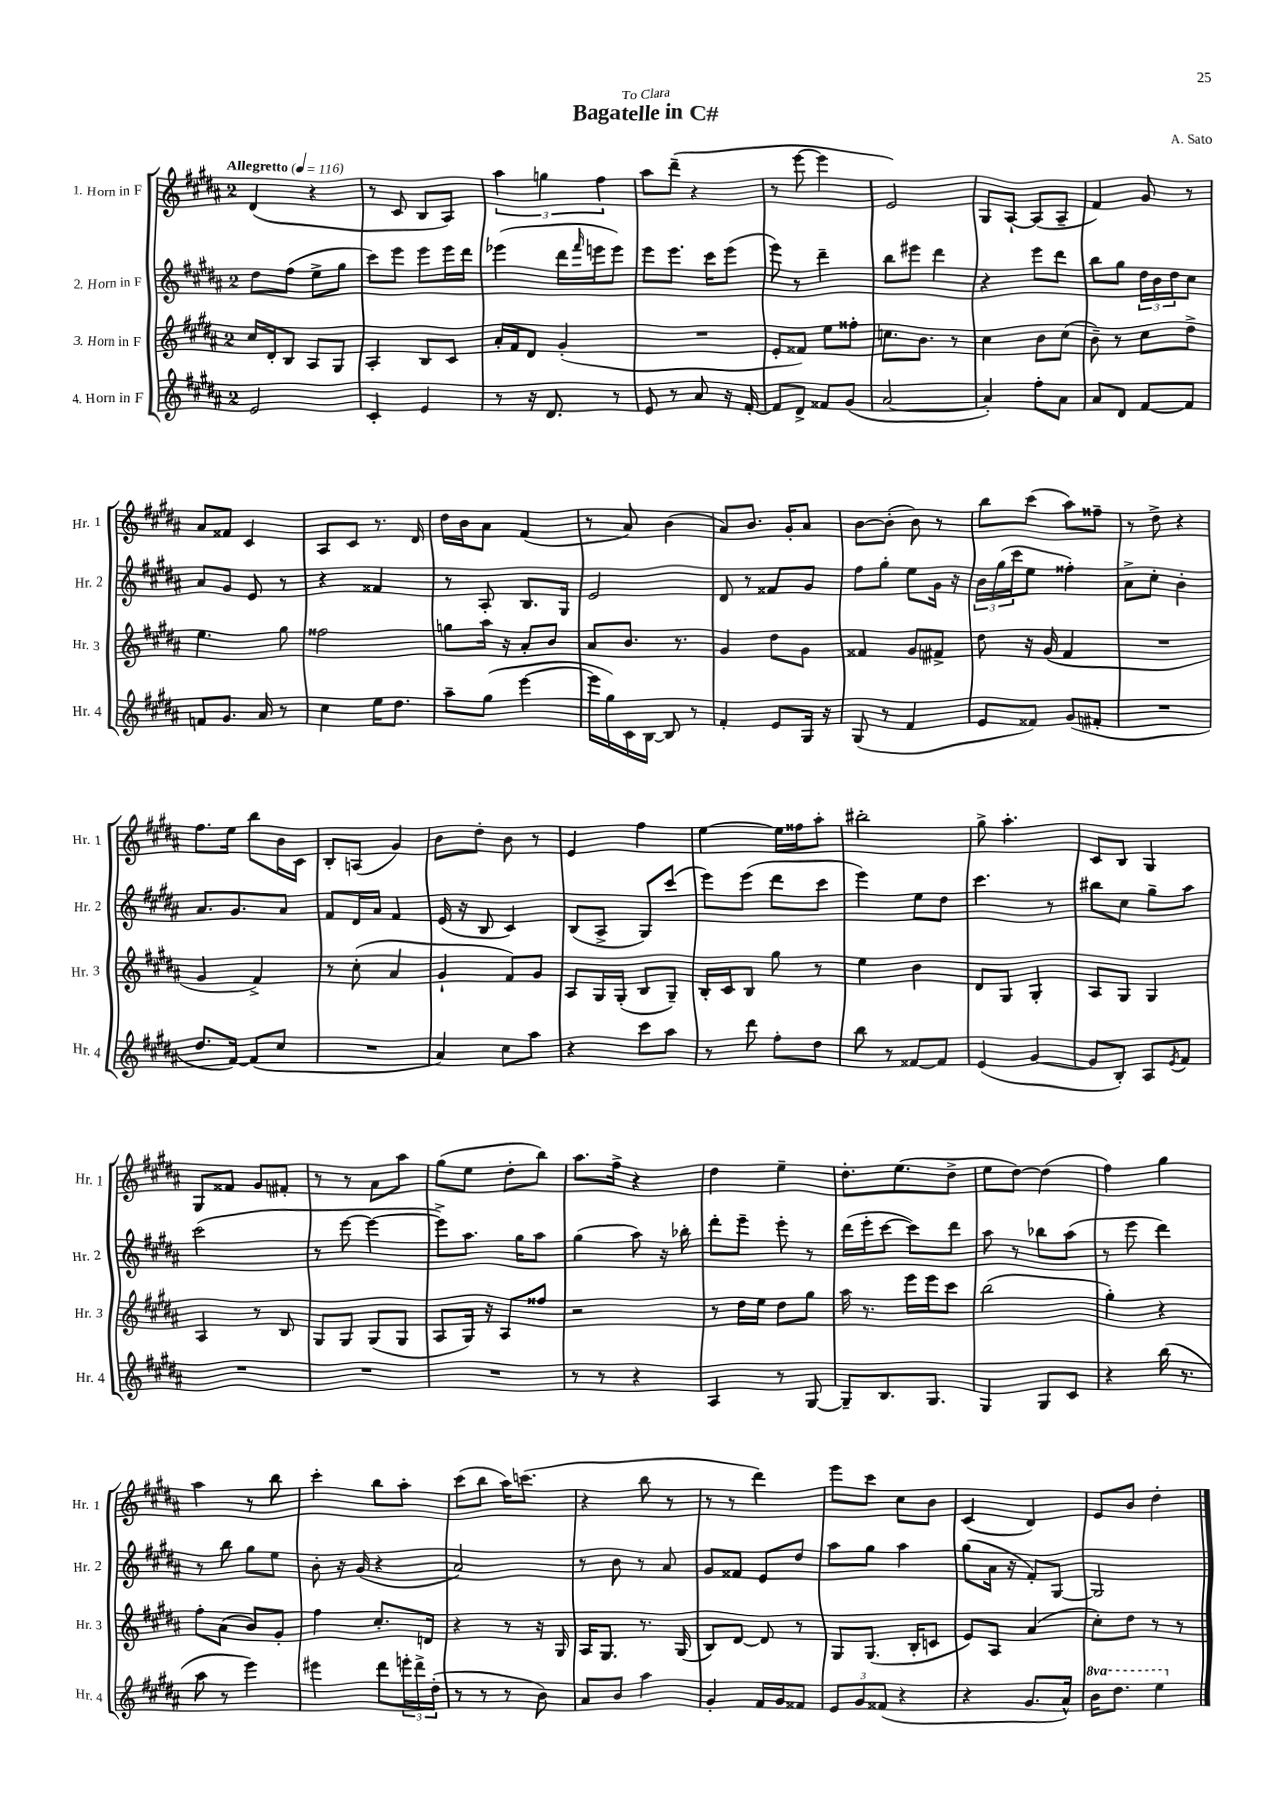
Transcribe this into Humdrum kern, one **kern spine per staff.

**kern	**kern	**kern	**kern
*staff4	*staff3	*staff2	*staff1
*clefG2	*clefG2	*clefG2	*clefG2
*k[f#c#g#d#a#]	*k[f#c#g#d#a#]	*k[f#c#g#d#a#]	*k[f#c#g#d#a#]
*M2/4	*M2/4	*M2/4	*M2/4
*MM116	*MM116	*MM116	*MM116
2e	16cc#	8dd#	(4d#
.	16d#'	.	.
.	8B	(8ff#	.
.	8A#	8ee^	4r
.	8G#	8gg#	.
=	=	=	=
4c#'	4A#'	8ccc#)	8r
.	.	8eee	8c#
4e	8B	8eee	8B
.	8c#	16eee	8A#)
.	.	16ddd#	.
=	=	=	=
8r	16a#'	(4eee-	6aa#
.	16f#	.	.
16r	8d#	.	.
.	.	.	6gg
8.d#	.	.	.
.	(4g#'	16ddd#	.
.	.	16qqfff#	.
.	.	16eee	.
.	.	.	6ff#
8r	.	8eee)	.
=	=	=	=
8e	2r	8eee	8aa#
8r	.	8.eee	(8ddd#~
8a#	.	.	4r
.	.	16ccc#	.
16r	.	(8eee	.
[16f#'	.	.	.
=	=	=	=
8f#]	8e'	8eee)	8r
8d#^	8f##)	8r	[8eee
8f##	8ee	4ddd#~	4eee]
(8g#	8ff##'	.	.
=	=	=	=
[2a#	8.cc	8bb	2e)
.	.	8eee#	.
.	8.b	.	.
.	.	4ddd#	.
.	8r	.	.
=	=	=	=
4a#'])	4cc#	4r	8G#
.	.	.	[8A#`
8ff#'	8b	8eee	(8A#]
8a#	(8cc#	8ddd#	8A#~
=	=	=	=
8a#	8b~)	8bb	4f#)
8d#	8r	8gg#	.
[8f#	8cc#	24dd#	8g#
.	.	24b	.
.	.	24dd#	.
8f#]	8dd#^	8cc#	8r
=	=	=	=
8f	4.ee	8a#	8a#
8.g#	.	8g#	8f##
.	.	8e	4c#
16a#	.	.	.
8r	8gg#	8r	.
=	=	=	=
4cc#	2ff##	4r	8A#
.	.	.	8c#
16ee	.	4f##	8.r
8.dd#	.	.	.
.	.	.	16d#
=	=	=	=
8aa#~	8gg	8r	16dd#
.	.	.	16b
(8gg#	16aa#	8A#'	8a#
.	16r	.	.
[4eee	8a#'	8.B	(4f#
.	8b	.	.
.	.	16G#	.
=	=	=	=
16eee]	8a#	2e	8r
16gg#)	.	.	.
16c#	8.b	.	8a#)
[16B	.	.	.
8B]	.	.	(4b
.	8.r	.	.
8r	.	.	.
=	=	=	=
4f#'	4g#	8d#	8a#)
.	.	8r	8.b
8e	8dd#	8f##	.
.	.	.	16g#'
16G#	8g#	8g#	8a#
16r	.	.	.
=	=	=	=
(8G#	4f##	8ff#	[8b
8r	.	8gg#'	(8b']
4f#	8g#	8ee	8b)
.	8f#^	16g#	8r
.	.	16r	.
=	=	=	=
8e	8dd#	24b	8bb
.	.	(24gg#	.
.	.	24ccc#	.
8f##)	16r	8ee	(8ccc#
.	(16g#	.	.
(8g#	4f#	4ff##')	8aa#)
8f#'	.	.	8ff##~
=	=	=	=
2r	2r	8a#^	8r
.	.	8cc#'	8dd#^
.	.	4b'	4r
=	=	=	=
8.dd#	4g#	8.a#	8.ff#
[16f#)	.	8.g#	16ee
(8f#]	4f#^)	.	8bb
8cc#	.	8a#	16b
.	.	.	16c#
=	=	=	=
2r	8r	8f#	8B'
.	(8cc#'	16d#	(8A
.	.	16a#	.
.	4a#	4f#	4g#)
=	=	=	=
4a#)	4g#`	(16e	8b
.	.	16r	.
.	.	8B	8dd#'
8cc#	8f#)	4c#)	8b
8aa#	8g#	.	8r
=	=	=	=
4r	8A#	(8B	4e
.	16G#	8A#^	.
.	(16G#'	.	.
8ccc#	8B	8G#)	4ff#
8aa#	8G#~)	(8ccc#	.
=	=	=	=
8r	16B'	8eee)	[4ee
.	16c#	.	.
8ddd#	8B	(8eee	.
8ff#'	8gg#	8ddd#	16ee]
.	.	.	16ff##
8dd#	8r	8ccc#	8aa#'
=	=	=	=
8bb	4ee	4eee)	2bb#'
8r	.	.	.
[8f##	4b	8ee	.
8f##]	.	8dd#	.
=	=	=	=
(4e	8d#	4.ccc#	8gg#^
.	8G#	.	4.aa#'
[4g#	4G#'	.	.
.	.	8r	.
=	=	=	=
8g#]	8A#	8bb#	8c#
8B')	8G#	8cc#	8B
8A#	4G#	8gg#~	4G#
8qe	.	.	.
8f#	.	8aa#	.
=	=	=	=
2r	4A#	(2ccc#	8G#
.	.	.	8f##
.	8r	.	8g#
.	8B	.	8f#'
=	=	=	=
2r	8G#	8r	8r
.	8G#	[8eee	8r
.	(8G#	4eee_	8a#
.	8G#	.	8aa#
=	=	=	=
2r	8A#	8eee^])	(8gg#
.	16G#)	8.aa#	8ee
.	16r	.	.
.	8A#	.	8dd#'
.	.	16gg#	.
.	8ff##	8aa#	8bb)
=	=	=	=
8r	2r	(4gg#	8.aa#
8r	.	.	.
.	.	.	16ff#^
4r	.	8aa#)	4r
.	.	16r	.
.	.	16bb-'	.
=	=	=	=
4A#	8r	8ddd#'	4dd#
.	16dd#	8eee~	.
.	16ee	.	.
8r	8dd#	8eee'	4ee~
[8G#	8gg#	8r	.
=	=	=	=
8G#~]	16aa#	(16ddd#	8.dd#'
.	8.r	16eee'	.
8.B	.	[8ccc#	.
.	.	.	(8.ee
.	16eee	8ccc#])	.
8.G#	16eee	.	.
.	8ccc#	8ddd#	8dd#^
=	=	=	=
4G#	(2bb	8aa#	8ee
.	.	8r	[8dd#)
8G#	.	8bb-	(4dd#]
8c#	.	(8aa#	.
=	=	=	=
4r	4gg#')	8r	4ff#)
.	.	8eee	.
(16bb	4r	4ddd#)	4gg#
8.r	.	.	.
=	=	=	=
8aa#	8ff#'	8r	4aa#
8r	(8a#	8bb	.
4eee)	8b)	8gg#	8r
.	8g#'	8ee	8bb
=	=	=	=
4eee#	4ff#	8b'	4ccc#'
.	.	16r	.
.	.	(16g#	.
8ddd#	8.cc#'	4r	8bb
24eee'	.	.	8aa#'
24ddd#^	.	.	.
.	16d	.	.
(24dd#'	.	.	.
=	=	=	=
8r	4r	2a#)	(8ccc#
8r	.	.	8bb
8r	8r	.	16aa#)
.	.	.	(8.ccc
8b)	16r	.	.
.	16G#	.	.
=	=	=	=
8a#	16A#	8r	4r
.	8.G#	.	.
8b	.	8b	.
4aa#	8.r	8r	8bb
.	.	8a#	8r
.	(16G#	.	.
=	=	=	=
4g#'	8B)	8g#	8r
.	[8d#	8f##	8r
16f#	8d#]	8e	4ddd#)
16g#	.	.	.
8f##	8r	8dd#	.
=	=	=	=
12e	8G#	8aa#	8eee
12g#	.	.	.
.	(8.G#	8gg#	8ccc#
(12f##	.	.	.
4r	.	4aa#	8cc#
.	16B'	.	.
.	8c	.	8b
=	=	=	=
4r	8e)	(8gg#	(4c#
.	8A#	16a#	.
.	.	16r	.
8.g#	(4a#	8f#')	4d#)
.	.	[8G#	.
16a#^^)	.	.	.
=	=	=	=
16bb	8cc#')	2G#]	8e
8.ddd#	.	.	.
.	8dd#	.	8b
4eee	8r	.	4dd#'
.	8r	.	.
==	==	==	==
*-	*-	*-	*-
